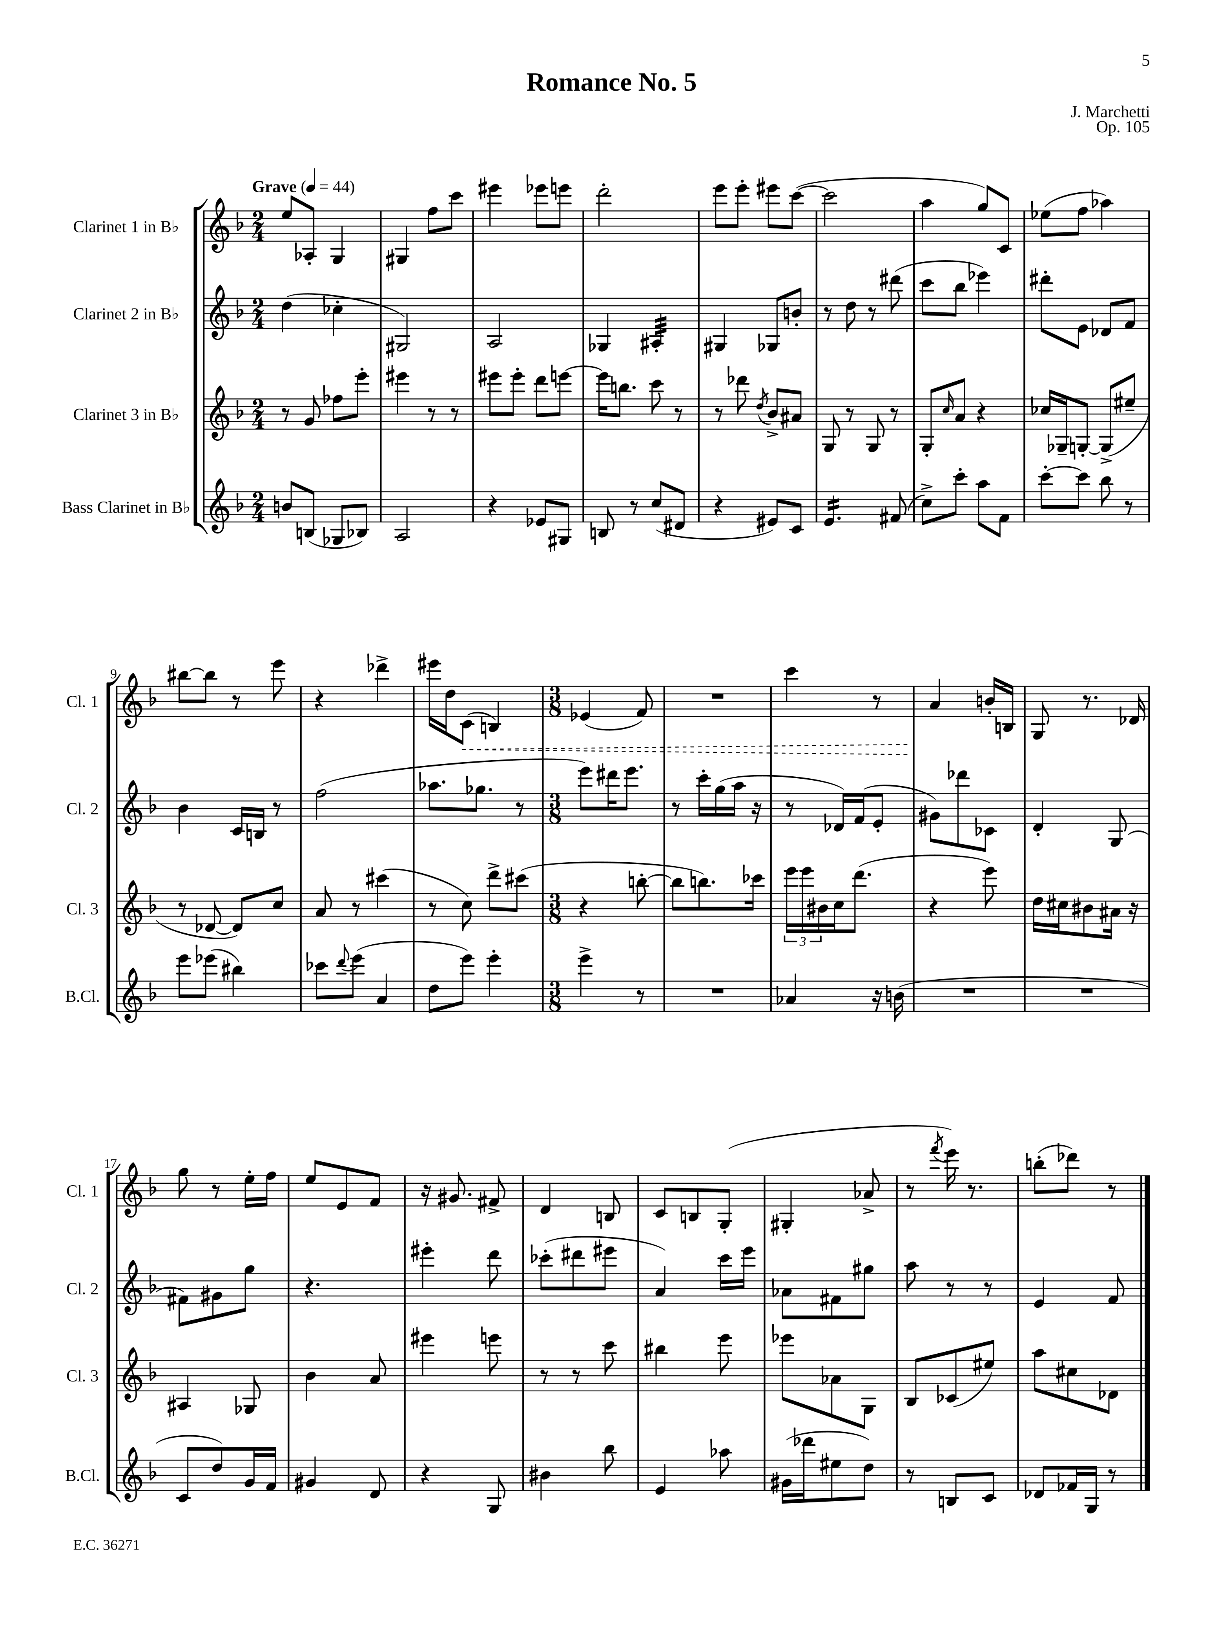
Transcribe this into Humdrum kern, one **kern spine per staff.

**kern	**kern	**kern	**kern
*staff4	*staff3	*staff2	*staff1
*clefG2	*clefG2	*clefG2	*clefG2
*k[b-]	*k[b-]	*k[b-]	*k[b-]
*M2/4	*M2/4	*M2/4	*M2/4
*MM44	*MM44	*MM44	*MM44
8b	8r	(4dd	8ee
(8B	8g	.	8A-'
8G-	8ff-	4cc-'	4G
8B-)	8eee'	.	.
=	=	=	=
2A	4eee#	2G#)	4G#
.	8r	.	8ff
.	8r	.	8ccc
=	=	=	=
4r	8eee#	2A	4eee#
.	8eee#'	.	.
8e-	8ddd	.	8eee-
8G#	[8eee	.	8eee
=	=	=	=
8B	16eee]	4G-	2ddd'
.	8.bb	.	.
8r	.	.	.
(8cc	8ccc	4A#'	.
8d#	8r	.	.
=	=	=	=
4r	8r	4G#	8eee
.	8ddd-	.	8eee'
.	8qdd	.	.
8e#)	8b-^	8G-	8eee#
8c	8a#	8b'	([8ccc
=	=	=	=
4.e	8G	8r	2ccc]
.	8r	8dd	.
.	8G	8r	.
(8f#	8r	(8ddd#	.
=	=	=	=
8cc^)	8G'	8ccc	4aa
.	16qqcc	.	.
8ccc'	8a	8bb-	.
8aa	4r	4eee-)	8gg)
8f	.	.	8c
=	=	=	=
[8ccc'	16cc-	8ddd#'	(8ee-
.	16G-~	.	.
8ccc]	[8G'	8e	8ff
8bb-	(8G^]	8d-	4aa-)
8r	8ee#~	8f	.
=	=	=	=
8eee	8r	4b-	[8bb#
(8eee-	[8d-	.	8bb#]
4bb#)	8d-])	16c	8r
.	.	16B	.
.	8cc	8r	8eee
=	=	=	=
8ccc-	8a	(2ff	4r
8qqddd	.	.	.
(8eee	8r	.	.
4a	(4ccc#	.	4ddd-^
=	=	=	=
8dd	8r	8.aa-	16eee#
.	.	.	16dd
8eee)	8cc)	.	(8c
.	.	8.gg-	.
4eee'	8ddd^	.	4B)
.	(8ccc#	8r	.
=	=	=	=
*M3/8	*M3/8	*M3/8	*M3/8
4eee^	4r	8eee)	(4e-
.	.	16ddd#	.
.	.	8.eee	.
8r	[8bb'	.	8f)
=	=	=	=
4.r	8bb]	8r	4.r
.	8.bb)	16ccc'	.
.	.	(16gg	.
.	.	16aa	.
.	16ccc-	16r	.
=	=	=	=
4a-	24eee	8r	4ccc
.	24eee	.	.
.	24b#	.	.
.	16cc	16d-)	.
.	(8.ddd	(16f	.
16r	.	8e'	8r
(16b	.	.	.
=	=	=	=
4.r	4r	8g#)	4a
.	.	8ddd-	.
.	8eee)	8c-	16b'
.	.	.	16B
=	=	=	=
4.r	16dd	4d'	8G
.	16cc#	.	.
.	8b#	.	8.r
.	16a#	(8G	.
.	16r	.	16d-
=	=	=	=
8c	4A#	8f#)	8gg
8dd)	.	8g#	8r
16g	8G-	8gg	16ee'
16f	.	.	16ff
=	=	=	=
4g#	4b-	4.r	8ee
.	.	.	8e
8d	8a	.	8f
=	=	=	=
4r	4eee#	4eee#'	16r
.	.	.	8.g#
8G	8eee	8ddd	8f#^
=	=	=	=
4b#	8r	(8ccc-'	4d
.	8r	8ddd#	.
8bb-	8ccc	8eee#	8B
=	=	=	=
4e	4bb#	4a)	8c
.	.	.	8B
8aa-	8eee	16ccc	(8G'
.	.	16eee	.
=	=	=	=
(16g#	8eee-	8a-	4G#'
16ddd-	.	.	.
8ee#	8a-	8f#	.
8dd)	8G	8gg#	8a-^
=	=	=	=
8r	8B-	8aa	8r
.	.	.	8qfff
8B	(8c-	8r	16eee)
.	.	.	8.r
8c	8ee#)	8r	.
=	=	=	=
8d-	8aa	4e	(8bb'
16f-	8cc#	.	8ddd-)
16G	.	.	.
8r	8d-	8f	8r
==	==	==	==
*-	*-	*-	*-
